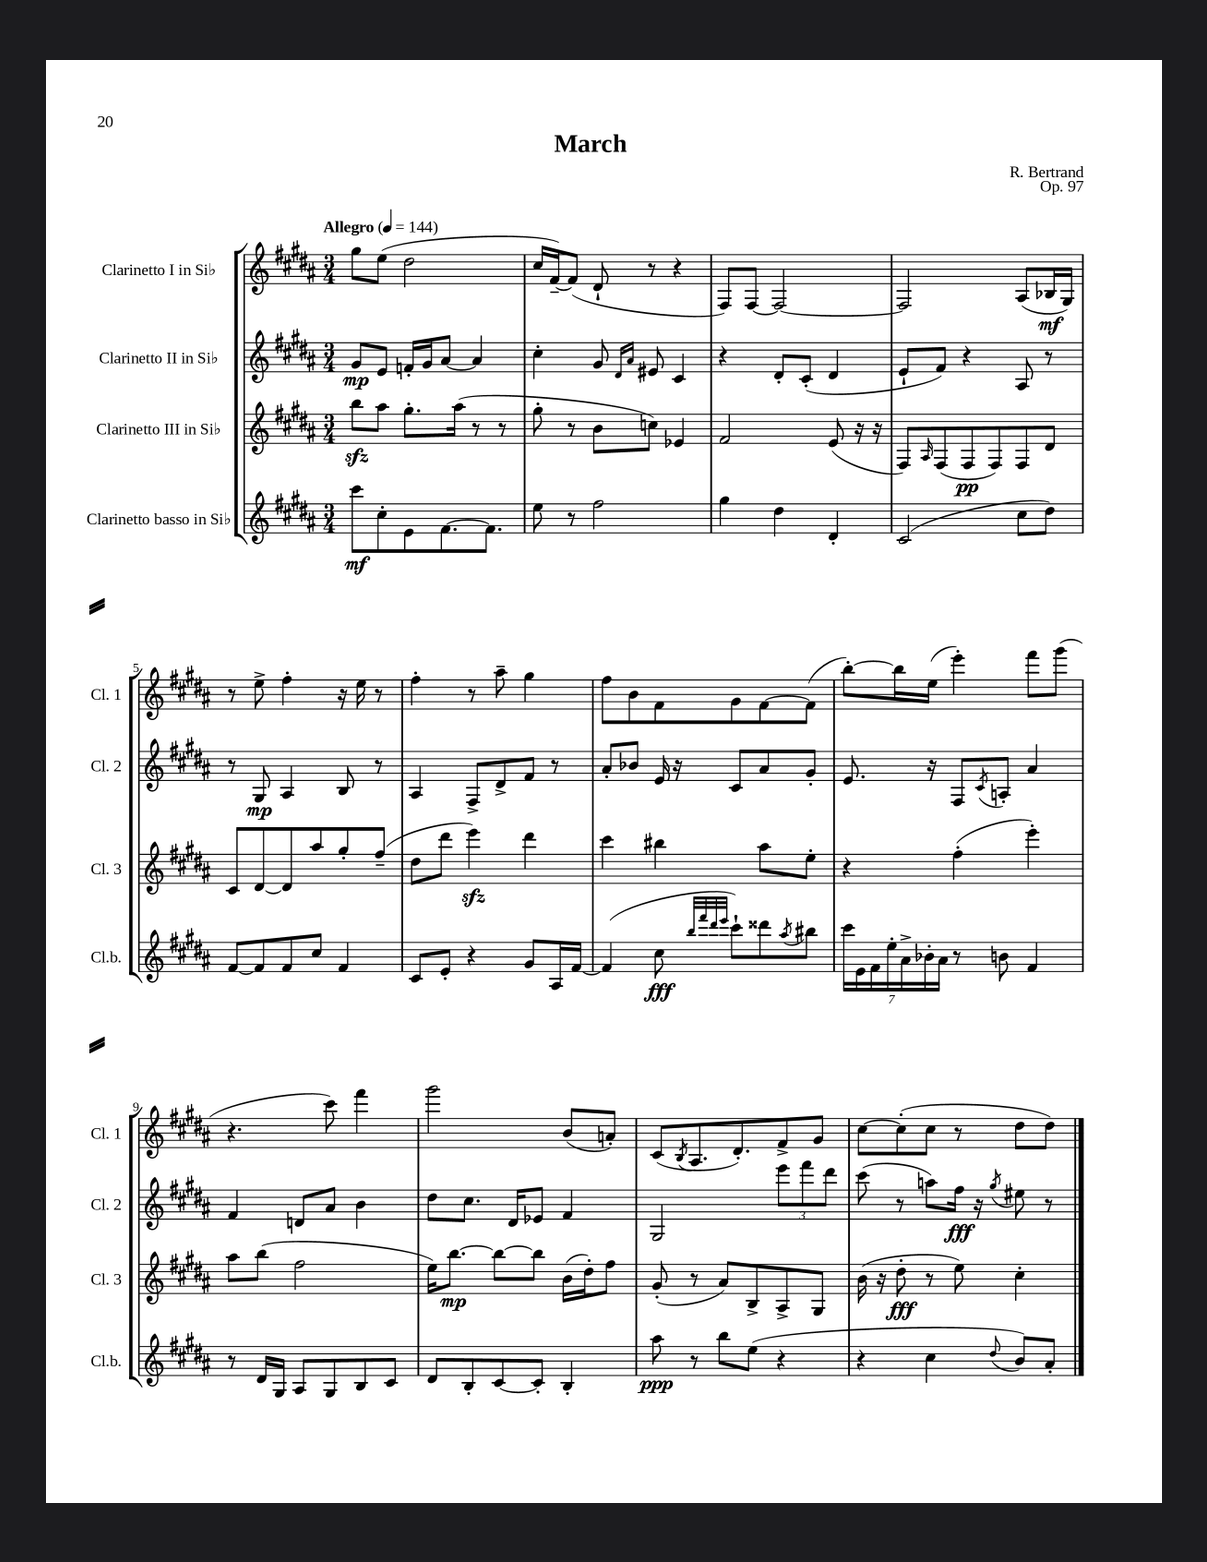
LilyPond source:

\header { title = "March" composer = "R. Bertrand" opus = "Op. 97" }
<<
\new StaffGroup <<
\new Staff = "s0" \with { instrumentName = "Clarinetto I in Sib" shortInstrumentName = "Cl. 1" } {
    \clef treble \key b \major \numericTimeSignature \time 3/4 \tempo "Allegro" 4 = 144
    gis''8 e''8( dis''2 |
    cis''16 fis'16~--) fis'8( dis'8-! r8 r4 |
    fis8) fis8~ fis2~ |
    fis2 ais8( bes16\mf gis16) |
    r8 e''8-> fis''4-. r16 e''16 r8 |
    fis''4-. r8 ais''8-- gis''4 |
    fis''8 b'8 fis'8 gis'8 fis'8~ fis'8( |
    b''8~-.) b''16 e''16( e'''4-.) fis'''8 gis'''8( |
    r4. cis'''8) fis'''4 |
    gis'''2 b'8( a'8-.) |
    cis'8( \acciaccatura { b8 } ais8. dis'8.-.) fis'8-> gis'8 |
    cis''8~ cis''8-.( cis''8 r8 dis''8 dis''8) \bar "|." |
}
\new Staff = "s1" \with { instrumentName = "Clarinetto II in Sib" shortInstrumentName = "Cl. 2" } {
    \clef treble \key b \major \numericTimeSignature \time 3/4
    gis'8\mp e'8 f'16-. gis'16 ais'8~ ais'4 |
    cis''4-. gis'8 \grace { dis'16 ais'16 } eis'8 cis'4 |
    r4 dis'8-. cis'8-.( dis'4 |
    e'8-! fis'8) r4 ais8 r8 |
    r8 gis8\mp ais4 b8 r8 |
    ais4 fis8-> dis'8-> fis'8 r8 |
    ais'8-. bes'8 e'16 r16 cis'8 ais'8 gis'8-. |
    e'8. r16 fis8 \acciaccatura { cis'8 } a8-. ais'4 |
    fis'4 d'8 ais'8 b'4 |
    dis''8 cis''8. dis'16 ees'8 fis'4 |
    gis2 \tuplet 3/2 { e'''8 fis'''8 dis'''8 } |
    cis'''8( r8 a''8) fis''16\fff r16 \acciaccatura { gis''8 } eis''8 r8 \bar "|." |
}
\new Staff = "s2" \with { instrumentName = "Clarinetto III in Sib" shortInstrumentName = "Cl. 3" } {
    \clef treble \key b \major \numericTimeSignature \time 3/4
    b''8\sfz ais''8 gis''8.-. ais''16( r8 r8 |
    gis''8-. r8 b'8 c''8) ees'4 |
    fis'2 e'8( r16 r16 |
    fis8) \grace { ais16 } fis8( fis8\pp fis8) fis8 dis'8 |
    cis'8 dis'8~ dis'8 ais''8 gis''8-. fis''8--( |
    dis''8 dis'''8 e'''4\sfz) dis'''4 |
    cis'''4 bis''4 ais''8 e''8-. |
    r4 fis''4-.( e'''4-.) |
    ais''8 b''8( fis''2 |
    e''16) b''8.~\mp b''8~ b''8 b'16( dis''16-.) fis''8 |
    gis'8-.( r8 ais'8) b8-> ais8-> gis8 |
    b'16( r16 dis''8-.\fff r8 e''8) cis''4-. \bar "|." |
}
\new Staff = "s3" \with { instrumentName = "Clarinetto basso in Sib" shortInstrumentName = "Cl.b." } {
    \clef treble \key b \major \numericTimeSignature \time 3/4
    cis'''8\mf cis''8-. e'8 fis'8.~ fis'8. |
    e''8 r8 fis''2 |
    gis''4 dis''4 dis'4-. |
    cis'2( cis''8 dis''8) |
    fis'8~ fis'8 fis'8 cis''8 fis'4 |
    cis'8 e'8-. r4 gis'8 ais16 fis'16~ |
    fis'4( cis''8\fff \grace { b''32 fis'''32 dis'''32 e'''32 } cis'''8-!) disis'''8 \acciaccatura { ais''8 } bis''8 |
    \tuplet 7/4 { cis'''16 e'16 fis'16 e''16-. ais'16-> bes'16-. ais'16 } r8 b'8 fis'4 |
    r8 dis'16 gis16 ais8 gis8 b8 cis'8 |
    dis'8 b8-. cis'8~ cis'8-. b4-. |
    ais''8\ppp r8 b''8 e''8( r4 |
    r4 cis''4 \appoggiatura { dis''8 } b'8) ais'8-. \bar "|." |
}
>>
>>
